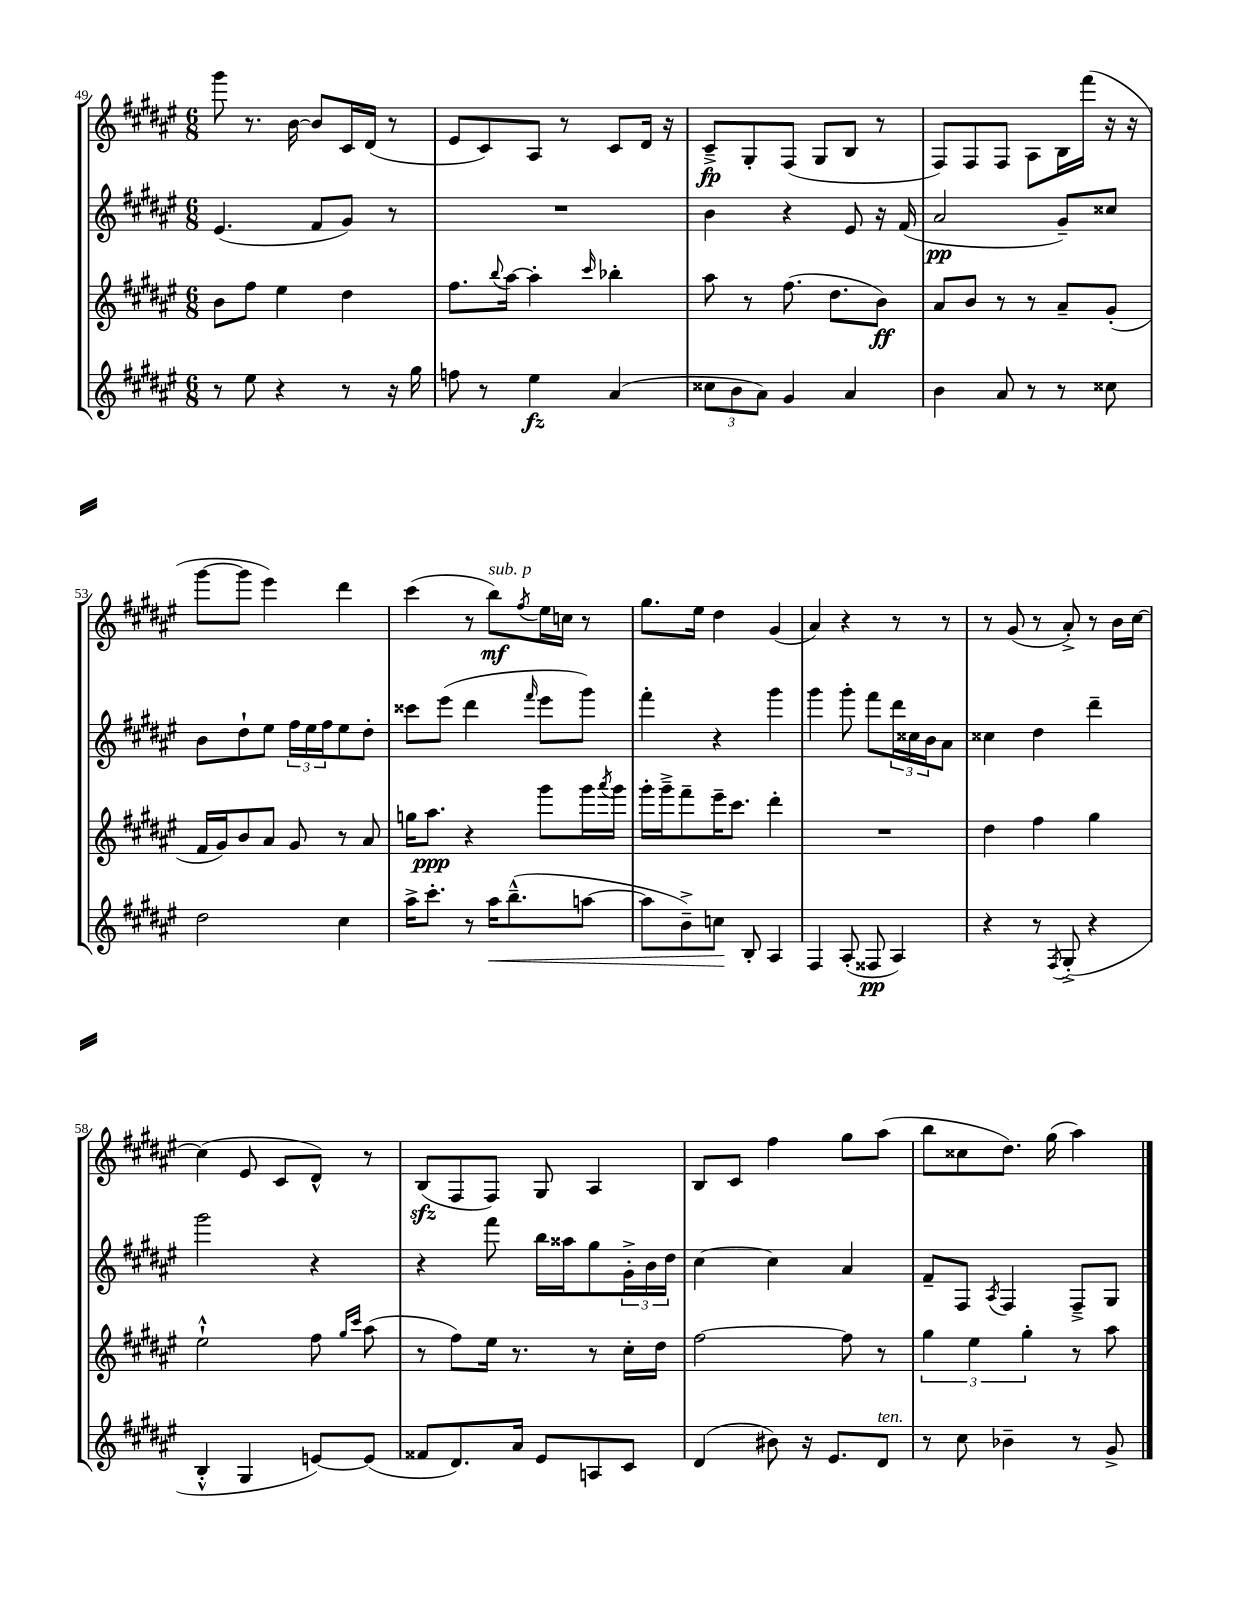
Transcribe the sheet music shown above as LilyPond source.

<<
\new StaffGroup <<
\new Staff = "s0" {
    \clef treble \key fis \major \numericTimeSignature \time 6/8
    gis'''8 r8. b'16~ b'8 cis'16 dis'16( r8 |
    eis'8 cis'8) ais8 r8 cis'8 dis'16 r16 |
    cis'8--->\fp gis8-. fis8( gis8 b8 r8 |
    fis8) fis8 fis8 ais8 b16 fis'''16( r16 r16 |
    gis'''8~ gis'''8 eis'''4) dis'''4 |
    cis'''4( r8 b''8\mf^\markup { \italic "sub. p" }) \acciaccatura { fis''8 } eis''16 c''16 r8 |
    gis''8. eis''16 dis''4 gis'4( |
    ais'4) r4 r8 r8 |
    r8 gis'8( r8 ais'8-.->) r8 b'16 cis''16~ |
    cis''4( eis'8 cis'8 dis'8-^) r8 |
    b8\sfz( fis8 fis8) gis8 ais4 |
    b8 cis'8 fis''4 gis''8 ais''8( |
    b''8 cisis''8 dis''8.) gis''16( ais''4) \bar "|." |
}
\new Staff = "s1" {
    \clef treble \key fis \major \numericTimeSignature \time 6/8
    eis'4.( fis'8 gis'8) r8 |
    R2. |
    b'4 r4 eis'8 r16 fis'16( |
    ais'2\pp gis'8--) cisis''8 |
    b'8 dis''8-! eis''8 \tuplet 3/2 { fis''16 eis''16 fis''16 } eis''8 dis''8-. |
    cisis'''8 eis'''8( dis'''4 \grace { fis'''16 } eis'''8 gis'''8) |
    fis'''4-. r4 gis'''4 |
    gis'''4 gis'''8-. fis'''8 \tuplet 3/2 { dis'''16 cisis''16 b'16 } ais'8 |
    cisis''4 dis''4 dis'''4-- |
    gis'''2 r4 |
    r4 fis'''8 b''16 aisis''16 gis''8 \tuplet 3/2 { gis'16-.-> b'16 dis''16 } |
    cis''4~ cis''4 ais'4 |
    fis'8-- fis8 \acciaccatura { ais8 } fis4 fis8---> gis8 \bar "|." |
}
\new Staff = "s2" {
    \clef treble \key fis \major \numericTimeSignature \time 6/8
    b'8 fis''8 eis''4 dis''4 |
    fis''8. \appoggiatura { b''8 } ais''16~ ais''4-. \grace { cis'''16 } bes''4-. |
    ais''8 r8 fis''8.( dis''8. b'8\ff) |
    ais'8 b'8 r8 r8 ais'8-- gis'8-.( |
    fis'16 gis'16) b'8 ais'8 gis'8 r8 ais'8 |
    g''16 ais''8.\ppp r4 gis'''8 gis'''16 \acciaccatura { ais'''8 } gis'''16 |
    gis'''16-. gis'''16---> fis'''8-- eis'''16-- cis'''8. dis'''4-. |
    R2. |
    dis''4 fis''4 gis''4 |
    eis''2-!-^ fis''8 \grace { gis''16 cis'''16 } ais''8( |
    r8 fis''8) eis''16 r8. r8 cis''16-. dis''16 |
    fis''2~ fis''8 r8 |
    \tuplet 3/2 { gis''4 eis''4 gis''4-. } r8 ais''8 \bar "|." |
}
\new Staff = "s3" {
    \clef treble \key fis \major \numericTimeSignature \time 6/8
    r8 eis''8 r4 r8 r16 gis''16 |
    f''8 r8 eis''4\fz ais'4( |
    \tuplet 3/2 { cisis''8 b'8 ais'8) } gis'4 ais'4 |
    b'4 ais'8 r8 r8 cisis''8 |
    dis''2 cis''4 |
    ais''16-> cis'''8.-. r8 ais''16\< b''8.---^( a''8~ |
    a''8 b'8--->) c''8\! b8-. ais4 |
    fis4 ais8-.( fisis8\pp ais4) |
    r4 r8 \acciaccatura { fis8 } gis8-.->( r4 |
    b4-.-^ gis4 e'8~) e'8( |
    fisis'8 dis'8.) ais'16 eis'8 a8 cis'8 |
    dis'4( bis'8) r16 eis'8. dis'8^\markup { \italic "ten." } |
    r8 cis''8 bes'4-- r8 gis'8-> \bar "|." |
}
>>
>>
\layout { \context { \Score currentBarNumber = #49 } }
